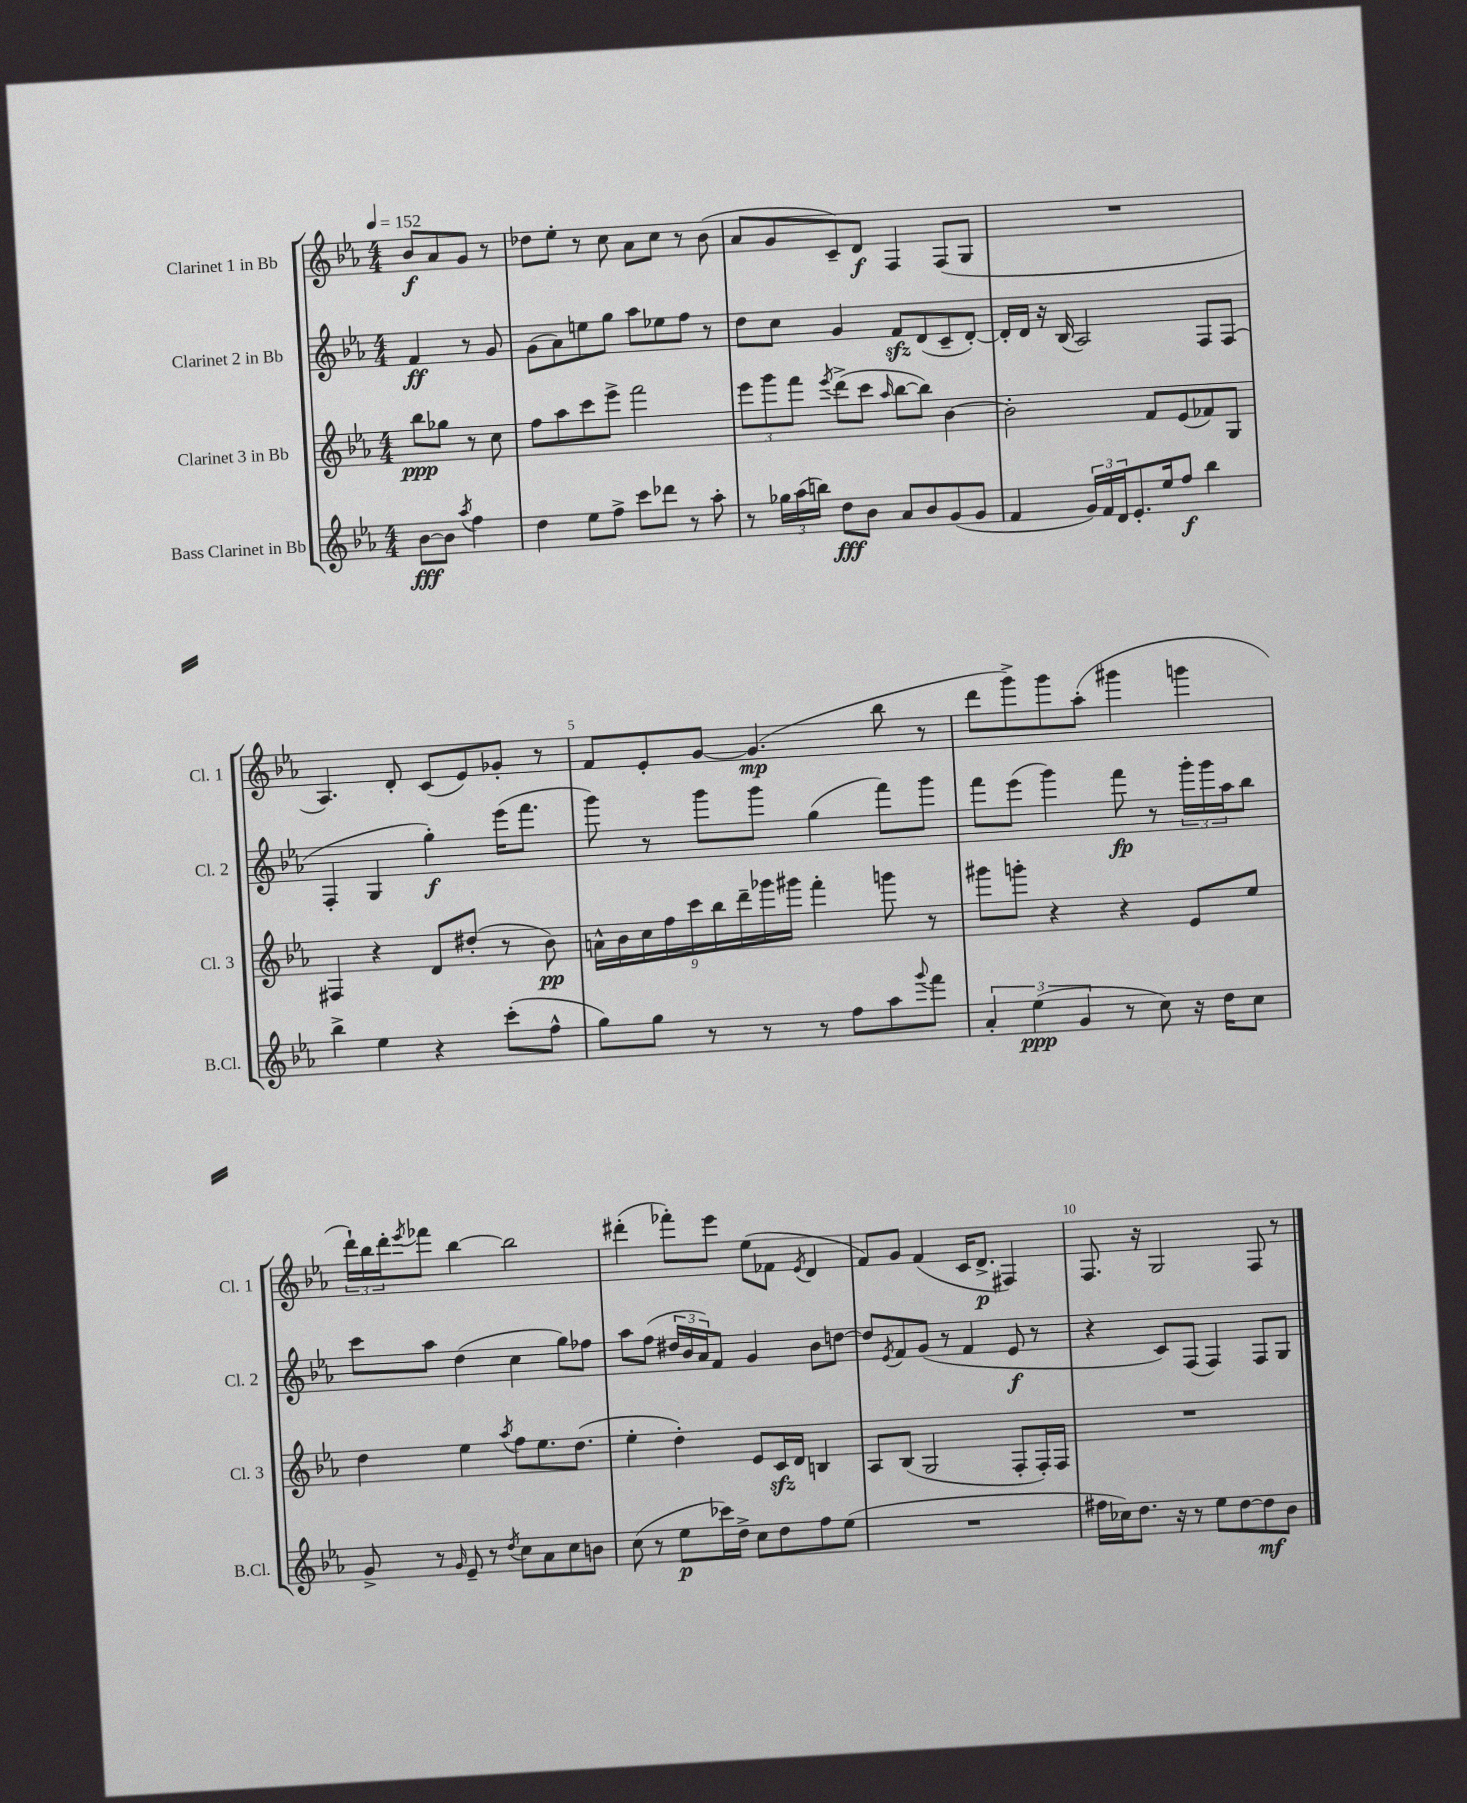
<<
\new StaffGroup <<
\new Staff = "s0" \with { instrumentName = "Clarinet 1 in Bb" shortInstrumentName = "Cl. 1" } {
    \clef treble \key ees \major \numericTimeSignature \time 4/4 \partial 2 \tempo 4 = 152
    bes'8\f aes'8 g'8 r8 |
    des''8 ees''8-. r8 c''8 aes'8 c''8 r8 bes'8( |
    aes'8 g'8 c'8--) d'8\f f4 f8( g8 |
    R1 |
    aes4.) d'8-. c'8( ees'8) ges'8-. r8 |
    f'8 ees'8-. g'8~ g'4.\mp( bes''8 r8 |
    d'''8 g'''8->) g'''8 aes''8-.( gis'''4 g'''4 |
    \tuplet 3/2 { d'''16-!) bes''16 d'''16-. } \acciaccatura { ees'''8 } fes'''8 bes''4~ bes''2 |
    dis'''4-.( fes'''8-.) ees'''8 ees''8( fes'8 \acciaccatura { ees'8 } d'4 |
    f'8) g'8 f'4( c'16 d'8.->\p fis4) |
    f8. r16 g2 f8 r8 \bar "|." |
}
\new Staff = "s1" \with { instrumentName = "Clarinet 2 in Bb" shortInstrumentName = "Cl. 2" } {
    \clef treble \key ees \major \numericTimeSignature \time 4/4 \partial 2
    f'4\ff r8 g'8 |
    g'8( aes'8) e''8 g''8 aes''8 ees''8 f''8 r8 |
    d''8 c''8 g'4 f'8\sfz d'8( c'8-- d'8~-.) |
    d'16-. d'16 r16 bes16( aes2) f8 f8( |
    f4-. g4 g''4-.\f) ees'''16( f'''8. |
    g'''8) r8 g'''8 g'''8 g''4( f'''8) g'''8 |
    f'''8 ees'''8( g'''4) f'''8\fp r8 \tuplet 3/2 { g'''16-. g'''16 aes''16 } bes''8 |
    c'''8 aes''8 d''4( c''4 g''8) fes''8 |
    aes''8 f''8( \tuplet 3/2 { dis''16 bes'16 aes'16) } f'8 g'4 bes'8 d''8~ |
    d''8 \acciaccatura { ees'8 } f'8 g'8( r8 f'4 ees'8\f r8 |
    r4 c'8) f8( f4) f8 g8 \bar "|." |
}
\new Staff = "s2" \with { instrumentName = "Clarinet 3 in Bb" shortInstrumentName = "Cl. 3" } {
    \clef treble \key ees \major \numericTimeSignature \time 4/4 \partial 2
    bes''8\ppp ges''8 r8 c''8 |
    f''8 aes''8 c'''8 ees'''8-> f'''2 |
    \tuplet 3/2 { ees'''8 g'''8 f'''8 } \acciaccatura { ees'''8 } d'''8->( c'''8 \grace { aes''16 } bes''8~ bes''8) bes'4~ |
    bes'2-. f'8 ees'8( fes'8) g8 |
    fis4 r4 d'8 dis''8-.( r8 bes'8\pp) |
    \tuplet 9/8 { a'16-^ bes'16 c''16 f''16 c'''16 bes''16 d'''16-- ges'''16 gis'''16 } f'''4-. g'''8 r8 |
    gis'''8 g'''8-. r4 r4 ees'8 ees''8 |
    d''4 ees''4 \acciaccatura { aes''8 } f''8 ees''8. d''8.( |
    ees''4-. d''4-.) ees'8 c'16\sfz d'16 b4 |
    aes8 bes8( g2 f8-. f16-.) f16 |
    R1 \bar "|." |
}
\new Staff = "s3" \with { instrumentName = "Bass Clarinet in Bb" shortInstrumentName = "B.Cl." } {
    \clef treble \key ees \major \numericTimeSignature \time 4/4 \partial 2
    bes'8~\fff bes'8 \acciaccatura { aes''8 } f''4 |
    d''4 ees''8 f''8-> c'''8 des'''8 r8 aes''8-. |
    r8 \tuplet 3/2 { ges''16 aes''16( b''16) } d''8\fff bes'8 aes'8 bes'8 g'8( g'8 |
    f'4 \tuplet 3/2 { g'16) f'16 d'16 } ees'8.-. ees''16 f''8\f bes''4 |
    bes''4-> ees''4 r4 c'''8-.( f''8-^ |
    g''8) g''8 r8 r8 r8 f''8 aes''8 \appoggiatura { g'''8 } f'''8 |
    \tuplet 3/2 { aes'4-. ees''4\ppp( g'4 } r8 c''8) r16 d''16 c''8 |
    g'8-> r8 \grace { g'16 } ees'8-- r8 \acciaccatura { d''8 } c''8 aes'8 c''8 b'8 |
    c''8( r8 ees''8\p ces'''16) d''16-> c''8 d''8 f''8 ees''8( |
    R1 |
    fis''16 ces''16) d''8. r16 r8 ees''8 d''8~ d''8\mf bes'8 \bar "|." |
}
>>
>>
\layout { \context { \Score \override BarNumber.break-visibility = ##(#f #t #t) barNumberVisibility = #(every-nth-bar-number-visible 5) } }
